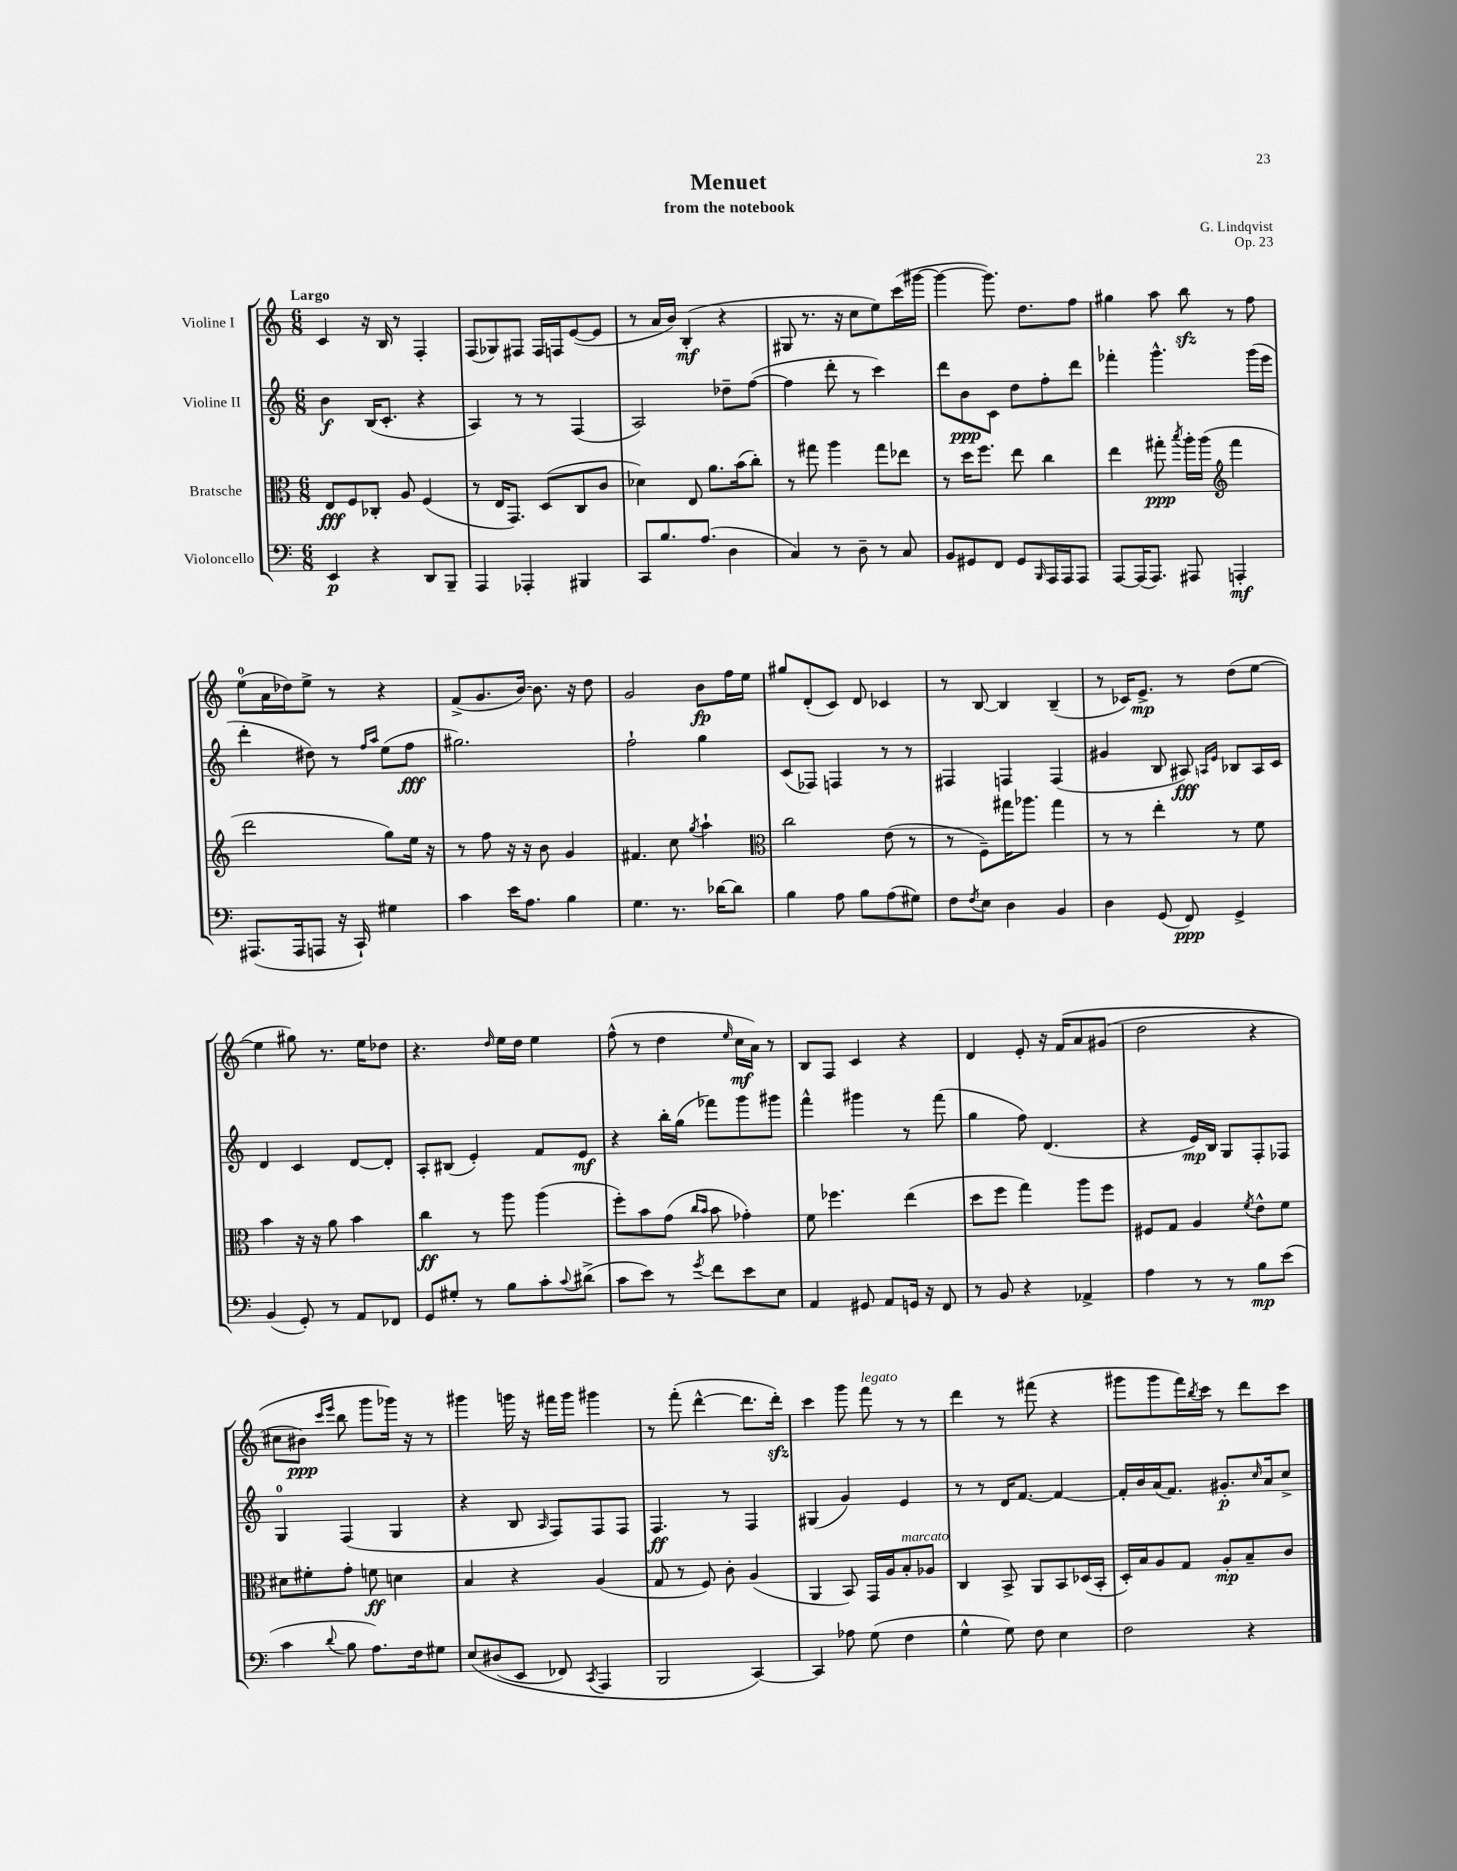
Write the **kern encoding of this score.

**kern	**dynam	**kern	**dynam	**kern	**dynam	**kern	**dynam
*part4	*part4	*part3	*part3	*part2	*part2	*part1	*part1
*staff4	*staff4	*staff3	*staff3	*staff2	*staff2	*staff1	*staff1
*I"Violoncello	*	*I"Bratsche	*	*I"Violine II	*	*I"Violine I	*
*clefF4	*	*clefC3	*	*clefG2	*	*clefG2	*
*k[]	*	*k[]	*	*k[]	*	*k[]	*
*M6/8	*	*M6/8	*	*M6/8	*	*M6/8	*
=1	=1	=1	=1	=1	=1	=1	=1
!	!	!	!	!	!	!LO:TX:a:B:t=Largo	!
4EE/	p	8E/L	fff	4b\	f	4c/	.
.	.	8F/	.	.	.	.	.
4r	.	8C-X'/J	.	(16B/KL	.	16r	.
.	.	.	.	8.c'/J	.	16B/	.
.	.	8A/	.	.	.	8r	.
8DD/L	.	(4F/	.	4r	.	4F'/	.
8BBB~/J	.	.	.	.	.	.	.
=2	=2	=2	=2	=2	=2	=2	=2
4AAA/	.	8r	.	4A/)	.	(8F/L	.
.	.	16E/KL	.	.	.	8G-X/)	.
.	.	8.GG/J)	.	.	.	.	.
4AAA-X'/	.	.	.	8r	.	8F#X/J	.
.	.	(8D/L	.	8r	.	16F#/LL	.
.	.	.	.	.	.	16Fn/J	.
4BBB#X/	.	8C/	.	(4F/	.	([8e/	.
.	.	8c/J	.	.	.	8e/J]	.
=3	=3	=3	=3	=3	=3	=3	=3
8CC/L	.	4d-X\)	.	2A/)	.	8r	.
8.B/	.	.	.	.	.	16a/LL	.
.	.	.	.	.	.	16b/JJ)	.
.	.	8E/	.	.	.	(4B'/	mf
(8.A/J	.	.	.	.	.	.	.
.	.	8.a\L	.	.	.	.	.
4D\	.	.	.	8dd-X~\L	.	4r	.
.	.	(16b\k	.	.	.	.	.
.	.	8cc'\J)	.	([8ff\J	.	.	.
=4	=4	=4	=4	=4	=4	=4	=4
4C/)	.	8r	.	4ff\]	.	8G#X/	.
.	.	8gg#X\	.	.	.	8.r	.
8r	.	4aa\	.	8ddd'\	.	.	.
.	.	.	.	.	.	16r	.
8D~\	.	.	.	8r	.	8cc\L	.
8r	.	8gg#\L	.	4ccc\)	.	8ee\)	.
8C/	.	8ee-X\J	.	.	.	(16ccc\L	.
.	.	.	.	.	.	[16ggg#X\JJ	.
=5	=5	=5	=5	=5	=5	=5	=5
8BB/L	.	8r	.	8ddd\L	.	4ggg#\_	.
8GG#X/	.	16dd\KL	.	8b\	ppp	.	.
.	.	8.ff\J	.	.	.	.	.
8FF/J	.	.	.	8c\J	.	8.ggg#\])	.
8GG#/L	.	8ee\	.	8dd\L	.	.	.
.	.	.	.	.	.	8.dd\L	.
16qqBBB/	.	.	.	.	.	.	.
16AAA/L	.	4cc\	.	8ff'\	.	.	.
16AAA/J	.	.	.	.	.	.	.
8AAA/J	.	.	.	8ddd\J	.	8ff\J	.
=6	=6	=6	=6	=6	=6	=6	=6
[8AAA/L	.	4ee\	.	4fff-X'\	.	4gg#X\	.
(16AAA/K]	.	.	.	.	.	.	.
8.AAA/J)	.	.	.	.	.	.	.
.	.	8gg#X'\	ppp	4.ggg^^\	.	8aa\	.
.	.	8qbb/	.	.	.	.	.
8AAA#X/	.	16aa'\LL	.	.	.	8bbzz\	.
.	.	(16aa\JJ	.	.	.	.	.
*	*	*clefG2	*	*	*	*	*
4AAAn'/	mf	4fff\	.	.	.	8r	.
.	.	.	.	(16ggg\LL	.	8ff\	.
.	.	.	.	16eee\JJ	.	.	.
!!LO:LB:g=z
=7	=7	=7	=7	=7	=7	=7	=7
(8.AAA#X/L	.	2ddd\	.	4ddd'\	.	(8ee\L	.
.	.	.	.	.	.	16a\L	.
16AAA#/k	.	.	.	.	.	16dd-X\J)	.
8AAAn/J	.	.	.	8dd#X\)	.	8ee^\J	.
16r	.	.	.	8r	.	8r	.
16CC`/)	.	.	.	.	.	.	.
.	.	.	.	16qqff/LL	.	.	.
.	.	.	.	16qqaa/JJ	.	.	.
4G#X\	.	8gg\L)	.	(8ee\L	.	4r	.
.	.	16ee\Jk	.	8ff\J	fff	.	.
.	.	16r	.	.	.	.	.
=8	=8	=8	=8	=8	=8	=8	=8
4c\	.	8r	.	2.gg#X\)	.	(8f^/L	.
.	.	8ff\	.	.	.	8.g/	.
16e\KL	.	16r	.	.	.	.	.
8.A\J	.	16r	.	.	.	[16b/Jk)	.
.	.	8b\	.	.	.	8.b\]	.
4B\	.	4g/	.	.	.	.	.
.	.	.	.	.	.	16r	.
.	.	.	.	.	.	8dd\	.
=9	=9	=9	=9	=9	=9	=9	=9
4.G\	.	4.f#X/	.	2ff`\	.	2g/	.
8.r	.	8cc\	.	.	.	.	.
.	.	8qgg/	.	.	.	.	.
.	.	4aa`\	.	4gg\	.	8b\L	fp
[16d-X\KL	.	.	.	.	.	.	.
8d-\J]	.	.	.	.	.	16ff\L	.
.	.	.	.	.	.	16ee\JJ	.
=10	=10	=10	=10	=10	=10	=10	=10
*	*	*clefC3	*	*	*	*	*
4B\	.	2cc\	.	(8c/L	.	8gg#X/L	.
.	.	.	.	8F-X/J)	.	(8d'/	.
8A\	.	.	.	4Fn/	.	8c/J)	.
8B\L	.	.	.	.	.	8d/	.
(8A\	.	(8e\	.	8r	.	4c-X/	.
8G#X\J)	.	8r	.	8r	.	.	.
=11	=11	=11	=11	=11	=11	=11	=11
8F\L	.	8r	.	4F#X/	.	8r	.
8qF/	.	.	.	.	.	.	.
8E\J	.	8F~\L)	.	.	.	[8B/	.
4D\	.	16gg#X\K	.	4Fn/	.	4B/]	.
.	.	8.aa-X\J	.	.	.	.	.
4BB/	.	4gg#\	.	(4F/	.	(4B~/	.
=12	=12	=12	=12	=12	=12	=12	=12
4D\	.	8r	.	4g#X/	.	8r	.
.	.	8r	.	.	.	16c-X/KL)	.
.	.	.	.	.	.	8.e^/J	mp
(8GG/	.	4ee'\	.	8B/	.	.	.
8FF/)	ppp	.	.	8A#X/)	fff	8r	.
.	.	.	.	16qqAn/LL	.	.	.
.	.	.	.	16qqe/JJ	.	.	.
4GG^/	.	8r	.	8B-X/L	.	(8dd\L	.
.	.	8f\	.	16A/L	.	[8ee\J	.
.	.	.	.	16c/JJ	.	.	.
!!LO:LB:g=z
=13	=13	=13	=13	=13	=13	=13	=13
(4BB/	.	4b\	.	4d/	.	4ee\]	.
8GG'/)	.	16r	.	4c/	.	8gg#X\)	.
.	.	16r	.	.	.	.	.
8r	.	8a\	.	.	.	8.r	.
8AA/L	.	4b\	.	[8d/L	.	.	.
.	.	.	.	.	.	16ee\KL	.
8FF-X/J	.	.	.	8d'/J]	.	8dd-X\J	.
=14	=14	=14	=14	=14	=14	=14	=14
8GG/L	.	4cc\	ff	8A'/L	.	4.r	.
8G#X'/J	.	.	.	(8B#X/J	.	.	.
8r	.	8r	.	4e'/)	.	.	.
.	.	.	.	.	.	16qqdd/	.
8B\L	.	8aa\	.	.	.	16ee\LL	.
.	.	.	.	.	.	16dd\JJ	.
8c'\	.	(4aa\	.	8f/L	.	4ee\	.
8qqc/	.	.	.	.	.	.	.
(8d#X^\J	.	.	.	8e/J	mf	.	.
=15	=15	=15	=15	=15	=15	=15	=15
8c\L	.	8ff'\L)	.	4r	.	(8ff^^\	.
8e\J)	.	8b\	.	.	.	8r	.
8r	.	(8g\J	.	16bb'\LL	.	4dd\	.
.	.	.	.	(16gg\JJ	.	.	.
.	.	16qqcc/LL	.	.	.	.	.
8qg/	.	16qqb/JJ	.	.	.	.	.
8f\L	.	8b\	.	8fff-X\L)	.	.	.
.	.	.	.	.	.	16qqee/	.
8e\	.	4g-X'\)	.	8ggg\	.	16cc\LL	mf
.	.	.	.	.	.	16a\JJ)	.
8E\J	.	.	.	8ggg#X\J	.	8r	.
=16	=16	=16	=16	=16	=16	=16	=16
4AA/	.	8f\	.	4fff^^\	.	8B/L	.
.	.	4.ff-X\	.	.	.	8F/J	.
8GG#X/	.	.	.	4ggg#X\	.	4c/	.
8AA/L	.	.	.	.	.	.	.
16GGn/Jk	.	(4ee\	.	8r	.	4r	.
16r	.	.	.	.	.	.	.
8FF/	.	.	.	(8fff\	.	.	.
=17	=17	=17	=17	=17	=17	=17	=17
8r	.	8dd\L	.	4gg\	.	4d/	.
8BB/	.	8ff\J	.	.	.	.	.
4r	.	4gg\)	.	8ff\)	.	8e'/	.
.	.	.	.	(4.d/	.	16r	.
.	.	.	.	.	.	(16f/KL	.
4AA-X^/	.	8aa\L	.	.	.	8a/	.
.	.	8ff\J	.	.	.	(8g#X/J	.
=18	=18	=18	=18	=18	=18	=18	=18
4A\	.	8F#X/L	.	4r	.	2dd\	.
.	.	8G/J	.	.	.	.	.
8r	.	4A/	.	16e/LL)	mp	.	.
.	.	.	.	16B/JJ	.	.	.
8r	.	.	.	8G/L	.	.	.
.	.	8qf/	.	.	.	.	.
8B\L	mp	8e^^\L	.	8F'/	.	4r	.
(8e\J	.	8f\J	.	8F-X/J	.	.	.
!!LO:LB:g=z
=19	=19	=19	=19	=19	=19	=19	=19
4c\	.	8d#X\L	.	4G/	.	8cc#X\L	.
.	.	8f#X'\	.	.	.	8b#X\J)	ppp
.	.	.	.	.	.	16qqccc/LL	.
8qqd/	.	.	.	.	.	16qqeee/JJ	.
8B\	.	8g'\J	.	(4F/	.	8bb\	.
8.A\L)	.	8fn\	ff	.	.	8ggg\L	.
.	.	4dn\	.	4G/	.	16ggg-X\Jk)	.
16F\k	.	.	.	.	.	16r	.
8G#X\J	.	.	.	.	.	8r	.
=20	=20	=20	=20	=20	=20	=20	=20
(8E/L	.	4B/	.	4r	.	4ggg#X\	.
(8D#X/	.	.	.	.	.	.	.
8EE/J	.	4r	.	8B/	.	16gggn\	.
.	.	.	.	.	.	16r	.
.	.	.	.	16qqA/	.	.	.
8FF-X/)	.	.	.	8F/L)	.	16fff#X\LL	.
.	.	.	.	.	.	16ggg\JJ	.
8qCC/	.	.	.	.	.	.	.
4AAA/	.	(4A/	.	8F/	.	4ggg#X\	.
.	.	.	.	8F/J	.	.	.
=21	=21	=21	=21	=21	=21	=21	=21
2BBB/	.	8G/	.	4.F/	ff	8r	.
.	.	8r	.	.	.	(8fff'\	.
.	.	8F/)	.	.	.	[4ddd^^\	.
.	.	8c'\	.	8r	.	.	.
[4CC/)	.	(4A/	.	4F/	.	8.ddd\L]	.
.	.	.	.	.	.	16dddzz'\Jk)	.
=22	=22	=22	=22	=22	=22	=22	=22
4CC/]	.	4AA/	.	(4G#X/	.	4ccc\	.
8A-X\	.	8BB/)	.	4g/)	.	8ggg\	.
!	!	!	!	!	!	!LO:TX:a:i:t=legato	!
(8G\	.	16GG/LL	.	.	.	8fff\	.
.	.	16A/J	.	.	.	.	.
!	!	!LO:TX:a:i:t=marcato	!	!	!	!	!
4F\	.	8B'/	.	4e/	.	8r	.
.	.	8A-X/J	.	.	.	8r	.
=23	=23	=23	=23	=23	=23	=23	=23
4G^^\	.	4C/	.	8r	.	4ddd\	.
.	.	.	.	8r	.	.	.
8G\)	.	8BB^/	.	16d/KL	.	8r	.
.	.	.	.	[8.f/J	.	.	.
8F\	.	8AA/L	.	.	.	(8fff#X\	.
4E\	.	8BB/	.	4f/_	.	4r	.
.	.	(16D-X/L	.	.	.	.	.
.	.	16BB'/JJ	.	.	.	.	.
=24	=24	=24	=24	=24	=24	=24	=24
2F\	.	16D'/LL)	.	16f'/LL]	.	8ggg#X\L	.
.	.	16B/J	.	16b/	.	.	.
.	.	8A/	.	(16a/J	.	8ggg#\	.
.	.	.	.	8.f/J)	.	.	.
.	.	8G/J	.	.	.	16fff\L)	.
.	.	.	.	.	.	8qbb/	.
.	.	.	.	.	.	16ccc\JJ	.
.	.	8A'/L	mp	8.g#X'/L	p	8r	.
4r	.	8B~/	.	.	.	8ddd\L	.
.	.	.	.	16qqcc/	.	.	.
.	.	.	.	16a/k	.	.	.
.	.	8c/J	.	8cc^/J	.	8ccc\J	.
==	==	==	==	==	==	==	==
*-	*-	*-	*-	*-	*-	*-	*-
